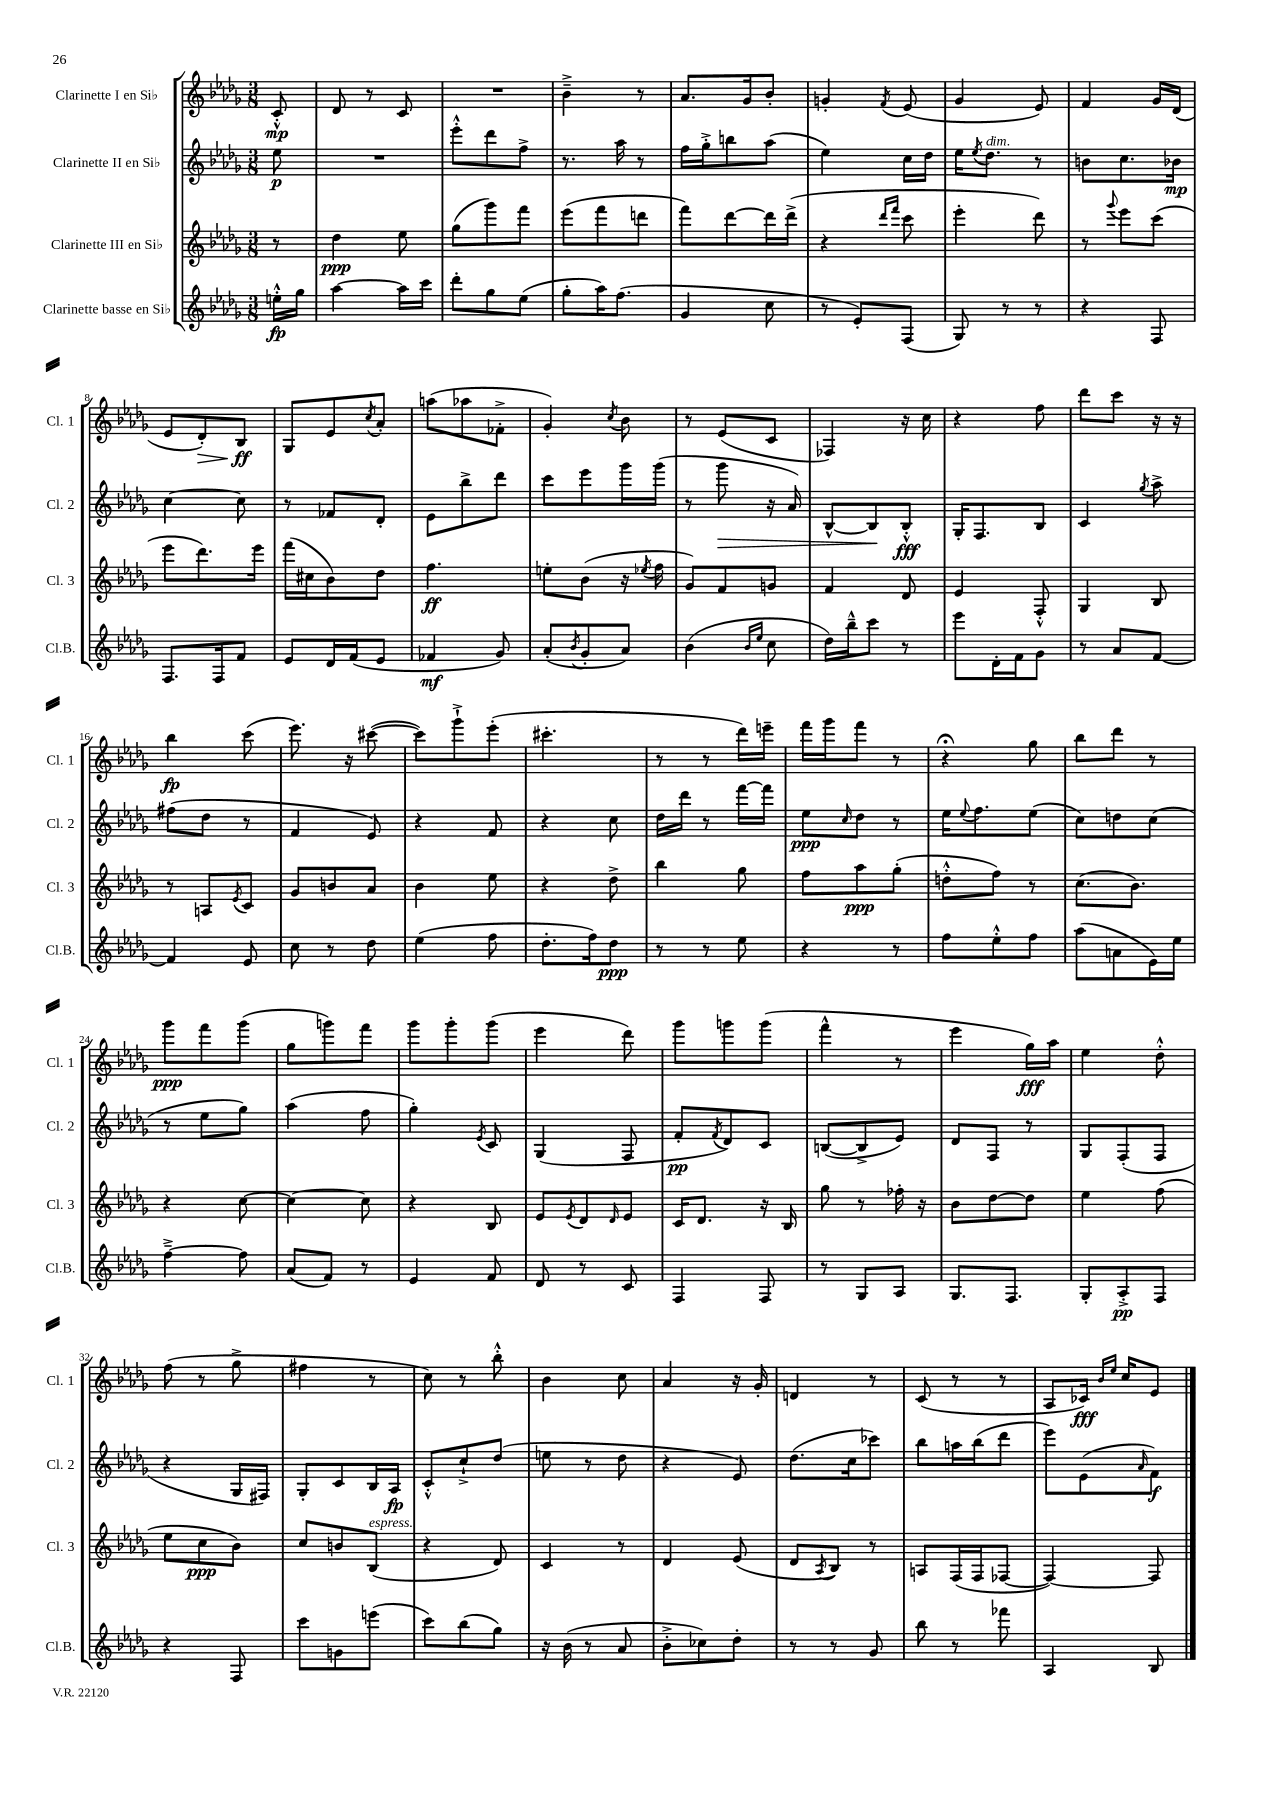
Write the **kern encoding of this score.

**kern	**kern	**kern	**kern
*staff4	*staff3	*staff2	*staff1
*clefG2	*clefG2	*clefG2	*clefG2
*k[b-e-a-d-g-]	*k[b-e-a-d-g-]	*k[b-e-a-d-g-]	*k[b-e-a-d-g-]
*M3/8	*M3/8	*M3/8	*M3/8
16ee'^^	8r	8ee-	8c'^^
16gg-	.	.	.
=	=	=	=
[4aa-	4dd-	4.r	8d-
.	.	.	8r
16aa-]	8ee-	.	8c
16ccc	.	.	.
=	=	=	=
8ddd-'	(8gg-	8eee-'^^	4.r
8gg-	8ggg-)	8ddd-	.
(8ee-	8fff	8ff^	.
=	=	=	=
8gg-'	(8eee-	8.r	4b-~^
16aa-)	8fff	.	.
(8.ff	.	16aa-	.
.	8ddd	8r	8r
=	=	=	=
4g-	8fff)	16ff	8.a-
.	.	16gg-'^	.
.	[8ddd-	8bb	.
.	.	.	16g-
8cc	16ddd-]	(8aa-	8b-'
.	(16ddd-^	.	.
=	=	=	=
8r	4r	4ee-)	4g'
8e-')	.	.	.
.	16qqddd-	.	.
.	16qqfff	.	8qf
(8F	8ccc	16cc	(8e-
.	.	16dd-	.
=	=	=	=
8G-)	4eee-'	16ee-	4g-
.	.	8qee-	.
.	.	8.dd-	.
8r	.	.	.
8r	8ddd-)	8r	8e-)
=	=	=	=
4r	8r	8b	4f
.	8qqggg-	.	.
.	8eee-	8.cc	.
8F	(8ccc	.	16g-
.	.	16b-	(16d-
=	=	=	=
8.F	8eee-	[4cc	8e-
.	8.ddd-)	.	8d-')
16F	.	.	.
8f	.	8cc]	8B-
.	16eee-	.	.
=	=	=	=
8e-	(16fff	8r	8G-
.	16cc#	.	.
16d-	8b-)	8f-	8e-
(16f	.	.	.
.	.	.	8qcc
8e-	8dd-	8d-'	8a-'
=	=	=	=
4f-	4.ff	8e-	(8aa
.	.	8bb-^	8aa-
8g-)	.	8ddd-	8f-'^
=	=	=	=
(8a-'	8ee'	8ccc	4g-')
8qb-	.	.	.
8g-'	(8b-	8eee-	.
.	.	.	8qcc
8a-)	16r	16ggg-	8b-
.	8qee-	.	.
.	16ff	(16ggg-	.
=	=	=	=
(4b-	8g-)	8r	8r
.	8f	8ggg-	(8e-
16qqb-	.	.	.
16qqee-	.	.	.
8cc	8g	16r	8c
.	.	16a-)	.
=	=	=	=
16dd-)	4f	[8B-^^	4F-)
16bb-~^^	.	.	.
8ccc	.	8B-]	.
8r	8d-	8B-'^^	16r
.	.	.	16cc
=	=	=	=
8eee-	4e-	16G-'	4r
.	.	8.F	.
16d-'	.	.	.
16f	.	.	.
8g-	8F'^^	8B-	8ff
=	=	=	=
8r	4G-	4c	8ddd-
8a-	.	.	8ccc
.	.	8qgg-	.
[8f	8B-	8aa-^	16r
.	.	.	16r
=	=	=	=
4f]	8r	(8ff#	4bb-
.	8A	8dd-	.
.	8qe-	.	.
8e-	8c	8r	(8ccc
=	=	=	=
8cc	8g-	4f	8.eee-)
8r	8b	.	.
.	.	.	16r
8dd-	8a-	8e-)	([8ccc#
=	=	=	=
(4ee-	4b-	4r	8ccc#])
.	.	.	8ggg-`^
8ff	8ee-	8f	(8eee-'
=	=	=	=
8.dd-'	4r	4r	4.ccc#'
16ff)	.	.	.
8dd-	8dd-^	8cc	.
=	=	=	=
8r	4bb-	16dd-	8r
.	.	16ddd-	.
8r	.	8r	8r
8ee-	8gg-	[16fff	16ddd-)
.	.	16fff]	16eee~
=	=	=	=
4r	8ff	8ee-	16fff
.	.	.	16ggg-
.	.	16qqcc	.
.	8aa-	8dd-	8fff
8r	(8gg-'	8r	8r
=	=	=	=
8ff	8dd'^^	16ee-	4r;
.	.	8qqee-	.
.	.	8.ff	.
8ee-'^^	8ff)	.	.
8ff	8r	(8ee-	8gg-
=	=	=	=
(8aa-	(8.cc	8cc)	8bb-
8a	.	8dd	8ddd-
.	8.b-)	.	.
16e-)	.	(8cc	8r
16ee-	.	.	.
=	=	=	=
[4ff~^	4r	8r	8ggg-
.	.	8ee-	8fff
8ff]	[8cc	8gg-)	(8ggg-
=	=	=	=
(8a-	4cc_	(4aa-	8gg-
8f)	.	.	8ggg)
8r	8cc]	8ff	8fff
=	=	=	=
4e-	4r	4gg-')	8ggg-
.	.	.	8ggg-'
.	.	8qe-	.
8f	8B-	8c	(8ggg-
=	=	=	=
8d-	8e-	(4G-	4eee-
.	8qe-	.	.
8r	8d-	.	.
.	16qqd-	.	.
8c	8e-	8F	8ddd-)
=	=	=	=
4F	16c	8f'	8ggg-
.	8.d-	.	.
.	.	8qf	.
.	.	8d-)	8ggg
8F	16r	8c	(8ggg
.	16B-	.	.
=	=	=	=
8r	8gg-	([8B	4fff^^
8G-	8r	8B^]	.
8A-	16ff-'	8e-)	8r
.	16r	.	.
=	=	=	=
8.G-	8b-	8d-	4eee-
.	[8dd-	8F	.
8.F	.	.	.
.	8dd-]	8r	16gg-)
.	.	.	16aa-
=	=	=	=
8G-'	4ee-	8G-	4ee-
8A-'^	.	(8F'	.
8F	(8ff	8F	8dd-'^^
=	=	=	=
4r	8ee-	4r	(8ff
.	8cc	.	8r
8F	8b-)	16G-	8gg-^
.	.	16F#)	.
=	=	=	=
8ccc	8cc	8G-'	4ff#
8g	8b	8c	.
(8eee	(8B-	16B-	8r
.	.	16A-	.
=	=	=	=
8ccc)	4r	8c'^^	8cc)
(8bb-	.	8cc`^	8r
8gg-)	8d-)	(8dd-	8bb-'^^
=	=	=	=
16r	4c	8ee	4b-
(16b-	.	.	.
8r	.	8r	.
8a-	8r	8dd-	8cc
=	=	=	=
8b-'^	4d-	4r	4a-
8cc-)	.	.	.
8dd-'	(8e-	8e-)	16r
.	.	.	16g-'
=	=	=	=
8r	8d-	(8.dd-	4d
.	8qA-	.	.
8r	8B-)	.	.
.	.	16cc	.
8g-	8r	8ccc-)	8r
=	=	=	=
8bb-	8A	8bb-	(8c
8r	(16F	16aa	8r
.	16F	(16bb-	.
8fff-	[8F-	8ddd-	8r
=	=	=	=
4A-	4F-_)	8eee-)	8A-
.	.	(8e-	16c-)
.	.	.	16qqb-
.	.	.	16qqee-
.	.	.	16cc
.	.	16qqa-	.
8B-	8F-]	8f)	8e-
==	==	==	==
*-	*-	*-	*-
